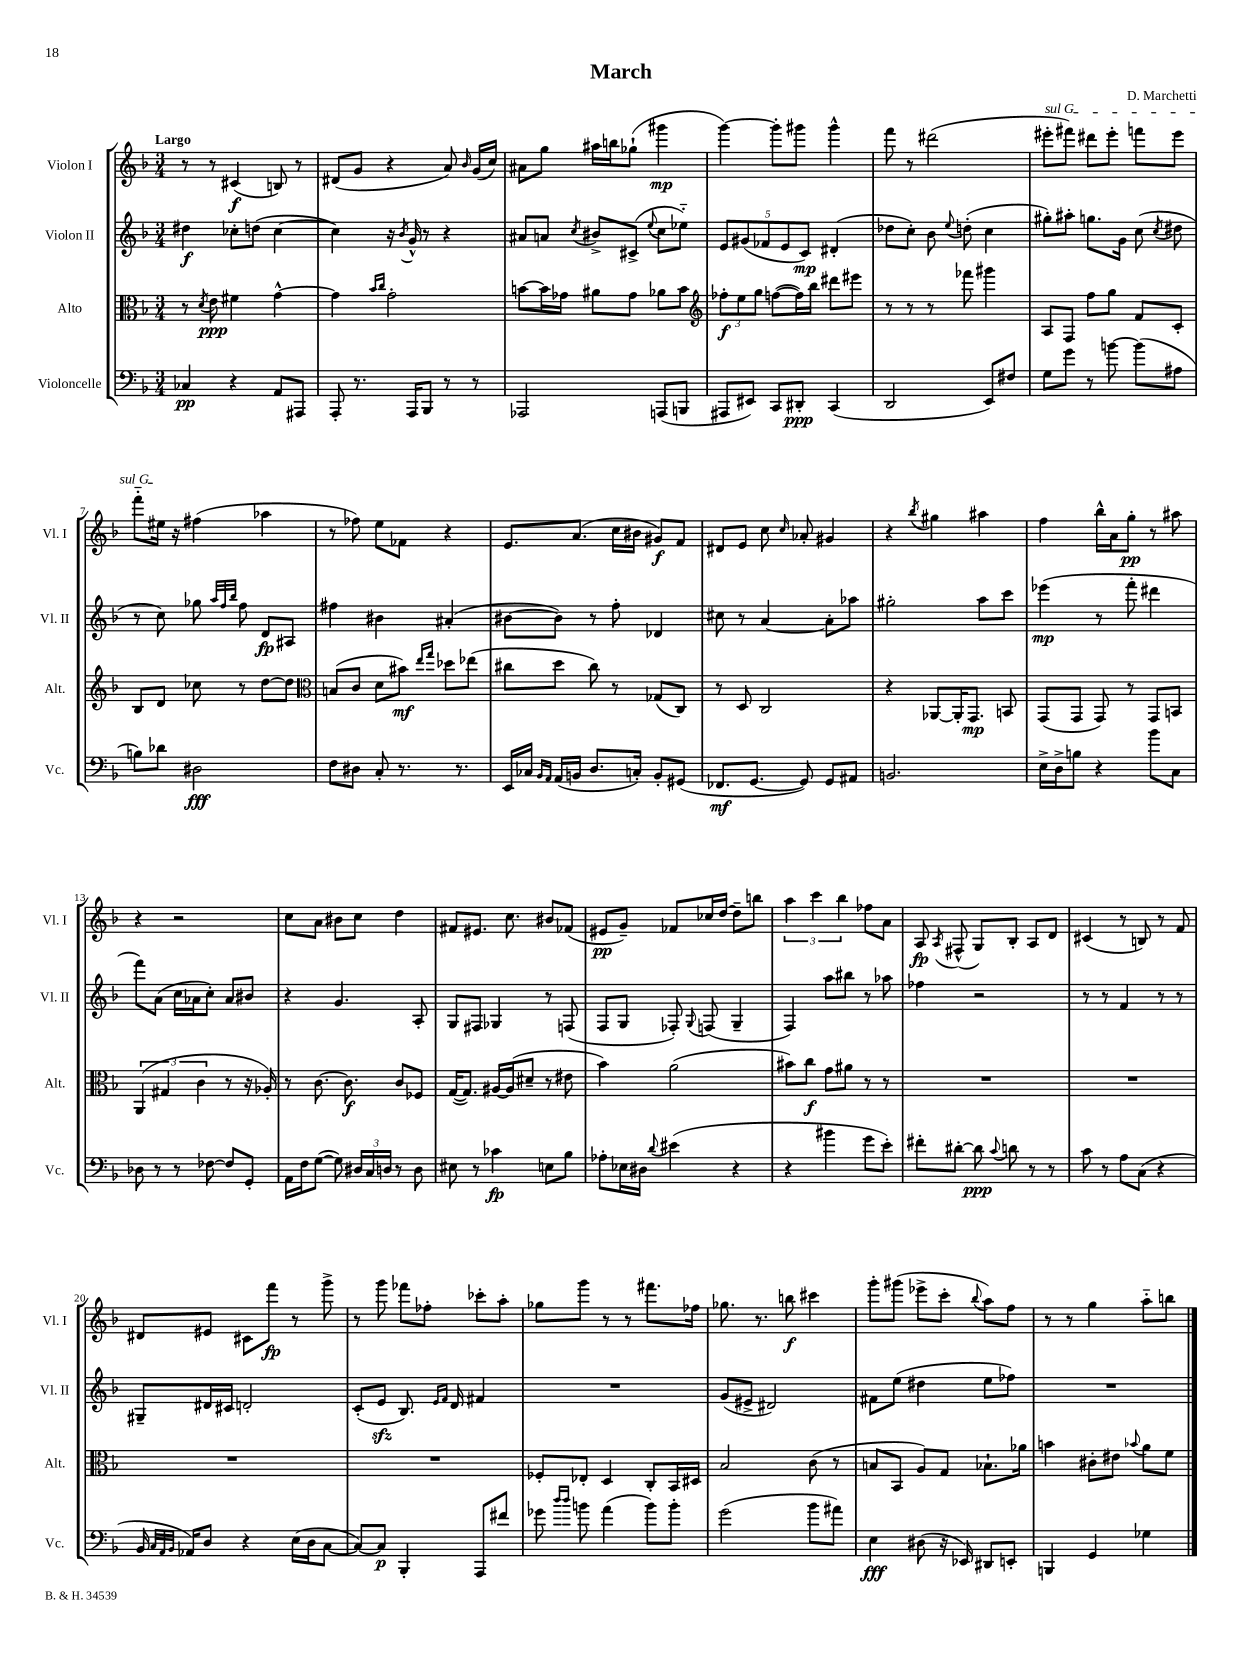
\header { title = "March" composer = "D. Marchetti" }
<<
\new StaffGroup <<
\new Staff = "s0" \with { instrumentName = "Violon I" shortInstrumentName = "Vl. I" } {
    \clef treble \key f \major \numericTimeSignature \time 3/4 \tempo "Largo"
    \autoBeamOff r8 r8 cis'4\f( b8) r8 |
    dis'8[( g'8] r4 a'8) \grace { bes'16 } g'16[( c''16]) |
    ais'8[ g''8] ais''16[ b''16 ges''8]-!( gis'''4\mp |
    g'''4~) g'''8[-. gis'''8] gis'''4-^ |
    f'''8 r8 dis'''2( |
    \once \override TextSpanner.bound-details.left.text = \markup { \italic "sul G" } eis'''8[-.\startTextSpan fis'''8]) dis'''8[ eis'''8]-. f'''8[ eis'''8] |
    f'''8[-_ eis''16]\stopTextSpan r16 fis''4( aes''4 |
    r8 fes''8) e''8[ fes'8] r4 |
    e'8.[ a'8.]( c''16[ bis'16] gis'8[\f) f'8] |
    dis'8[ e'8] c''8 \grace { c''16 } aes'8-. gis'4 |
    r4 \acciaccatura { bes''8 } gis''4 ais''4 |
    f''4 bes''16[-^ a'16 g''8]-.\pp r8 ais''8 |
    r4 r2 |
    c''8[ a'8] bis'8[ c''8] d''4 |
    fis'8[ eis'8.] c''8. bis'8[ fes'8]( |
    eis'8[\pp g'8]--) fes'8[ ces''16 d''16]~ d''8[-- b''8] |
    \tuplet 3/2 { a''4 c'''4 bes''4 } fes''8[ a'8] |
    a8\fp \acciaccatura { a8 } fis8-^( g8[) bes8]-. a8[ d'8] |
    cis'4( r8 b8) r8 f'8 |
    dis'8[ eis'8] cis'8[ f'''8]\fp r8 g'''8-> |
    r8 g'''8 fes'''8[ fes''8]-. ces'''8[-. a''8]-. |
    ges''8[ g'''8] r8 r8 fis'''8.[ fes''16] |
    ges''8. r8. b''8\f cis'''4 |
    g'''8[-. gis'''8]( ees'''8[-> c'''8]-. \appoggiatura { bes''8 } a''8[) f''8] |
    r8 r8 g''4 a''8[-_ b''8] \bar "|." |
}
\new Staff = "s1" \with { instrumentName = "Violon II" shortInstrumentName = "Vl. II" } {
    \clef treble \key f \major \numericTimeSignature \time 3/4
    \autoBeamOff dis''4\f ces''8[-. d''8]( ces''4~ |
    ces''4) r16 \acciaccatura { bes'8 } g'16-^ r8 r4 |
    ais'8[ a'8] \acciaccatura { c''8 } bis'8[-> cis'8]->( \appoggiatura { e''8 } c''8[ ees''8]-_) |
    \tuplet 5/4 { e'8[ gis'8( fes'8 e'8 c'8]\mp) } dis'4-.( |
    des''8[ c''8]-.) bes'8 \appoggiatura { e''8 } d''8-.( c''4 |
    gis''8[-.) ais''8]-. g''8.[ g'16] c''8( \acciaccatura { c''8 } dis''8 |
    r8 c''8) ges''8 \grace { a''32[ f''32 bes''32] } f''8 d'8[\fp ais8] |
    fis''4 bis'4 ais'4-.( |
    bis'8[~ bis'8]) r8 f''8-. des'4 |
    cis''8 r8 a'4~ a'8[-. aes''8] |
    gis''2-. a''8[ c'''8] |
    ees'''4\mp( r8 f'''8-. dis'''4 |
    f'''8[) a'8]( c''16[ aes'16 c''8]-.) aes'8[ bis'8] |
    r4 g'4. a8-. |
    g8[ fis8] ges4 r8 f8( |
    f8[ g8] fes8-.) \appoggiatura { g8 } f8( g4-- |
    f4) a''8[ bis''8] r8 aes''8 |
    fes''4 r2 |
    r8 r8 f'4 r8 r8 |
    gis8[-- dis'16 cis'16] d'2-. |
    c'8[-.( e'8]\sfz bes8.) \grace { e'16[ f'16] } d'16 fis'4 |
    R2. |
    g'8[( eis'8]-> dis'2) |
    fis'8[ e''8]( dis''4 e''8[ fes''8]) |
    R2. \bar "|." |
}
\new Staff = "s2" \with { instrumentName = "Alto" shortInstrumentName = "Alt." } {
    \clef alto \key f \major \numericTimeSignature \time 3/4
    \autoBeamOff r8 \acciaccatura { d'8 } e'8\ppp fis'4 g'4~-^ |
    g'4 \grace { bes'16[ c''16] } g'2-. |
    b'8[~ b'16 ges'16] ais'8[ ges'8] aes'8[ b'8] |
    \clef treble \tuplet 3/2 { fes''8[-.\f e''8 g''8] } f''8[~( f''16) bes''16] dis'''8[ eis'''8] |
    r8 r8 r8 fes'''8 gis'''4 |
    a8[ f8] f''8[ g''8] f'8[ c'8]-. |
    bes8[ d'8] ces''8 r8 d''8[~ d''8] |
    \clef alto b8[( c'8] d'8[ bis'8]\mf) \grace { e''16[ g''16] } des''8[ ees''8]( |
    cis''8[ d''8] cis''8) r8 ges8[( c8]) |
    r8 d8 c2 |
    r4 aes,8[~ aes,16-. g,8.]\mp b,8 |
    g,8[( g,8] g,8) r8 g,8[ b,8] |
    \tuplet 3/2 { a,4( gis4 c'4 } r8 r16 aes16-.) |
    r8 c'8.~ c'8.\f c'8[ fes8] |
    g16[~( g8.]) ais16[~ ais16( dis'8]-- r8 eis'8 |
    bes'4) a'2( |
    bis'8[) c''8]\f g'8[ ais'8] r8 r8 |
    R2. |
    R2. |
    R2. |
    R2. |
    fes8[-. ees8]-. d4 c8[-. bes,16 dis16] |
    bes2 c'8( r8 |
    b8[ bes,8] a8[) g8] bes8.[-! aes'16] |
    b'4 cis'8[-. eis'8] \appoggiatura { bes'8 } a'8[ f'8] \bar "|." |
}
\new Staff = "s3" \with { instrumentName = "Violoncelle" shortInstrumentName = "Vc." } {
    \clef bass \key f \major \numericTimeSignature \time 3/4
    \autoBeamOff ces4\pp r4 a,8[ ais,,8] |
    a,,8-. r8. a,,16[ bes,,8] r8 r8 |
    aes,,2 a,,8[( b,,8] |
    ais,,8[ eis,8]) c,8[ dis,8]-.\ppp c,4( |
    d,2 e,8[) fis8] |
    g8[ g'8] r8 b'8~ b'8[( ais8] |
    b8[) des'8] dis2\fff |
    f8[ dis8] c8-. r8. r8. |
    e,16[ ces16] \grace { bes,16[ a,16] } a,16[( b,16] d8.[ c16]-.) b,8[-. gis,8]( |
    fes,8.[\mf g,8.]~ g,8) g,8[ ais,8] |
    b,2. |
    e16[-> d16-> b8] r4 bes'8[ c8] |
    des8 r8 r8 fes8~ fes8[ g,8]-. |
    a,16[ f16 g8]~( g8) \tuplet 3/2 { dis16[ c16 d16] } r8 d8 |
    eis8 r8 ces'4\fp e8[ bes8] |
    aes8[-. ees16 dis16] \appoggiatura { d'8 } eis'4( r4 |
    r4 bis'4 g'8[ e'8]-.) |
    fis'8[-. dis'8]~-. dis'8\ppp \appoggiatura { c'8 } d'8 r8 r8 |
    c'8 r8 a8[ c8]( r4 |
    bes,16 \grace { c32[ a,32 bes,32] } aes,16[) d8] r4 e16[( d16 c8]~ |
    c8[~) c8]\p bes,,4-. a,,8[ fis'8] |
    ges'8 \grace { d''16[ d''16] } b'8 a'4( b'8[) b'8]-. |
    g'2( bes'8[ ais'8]) |
    e4\fff dis8( r16 ees,16) dis,8[ e,8]-. |
    b,,4 g,4 ges4 \bar "|." |
}
>>
>>
